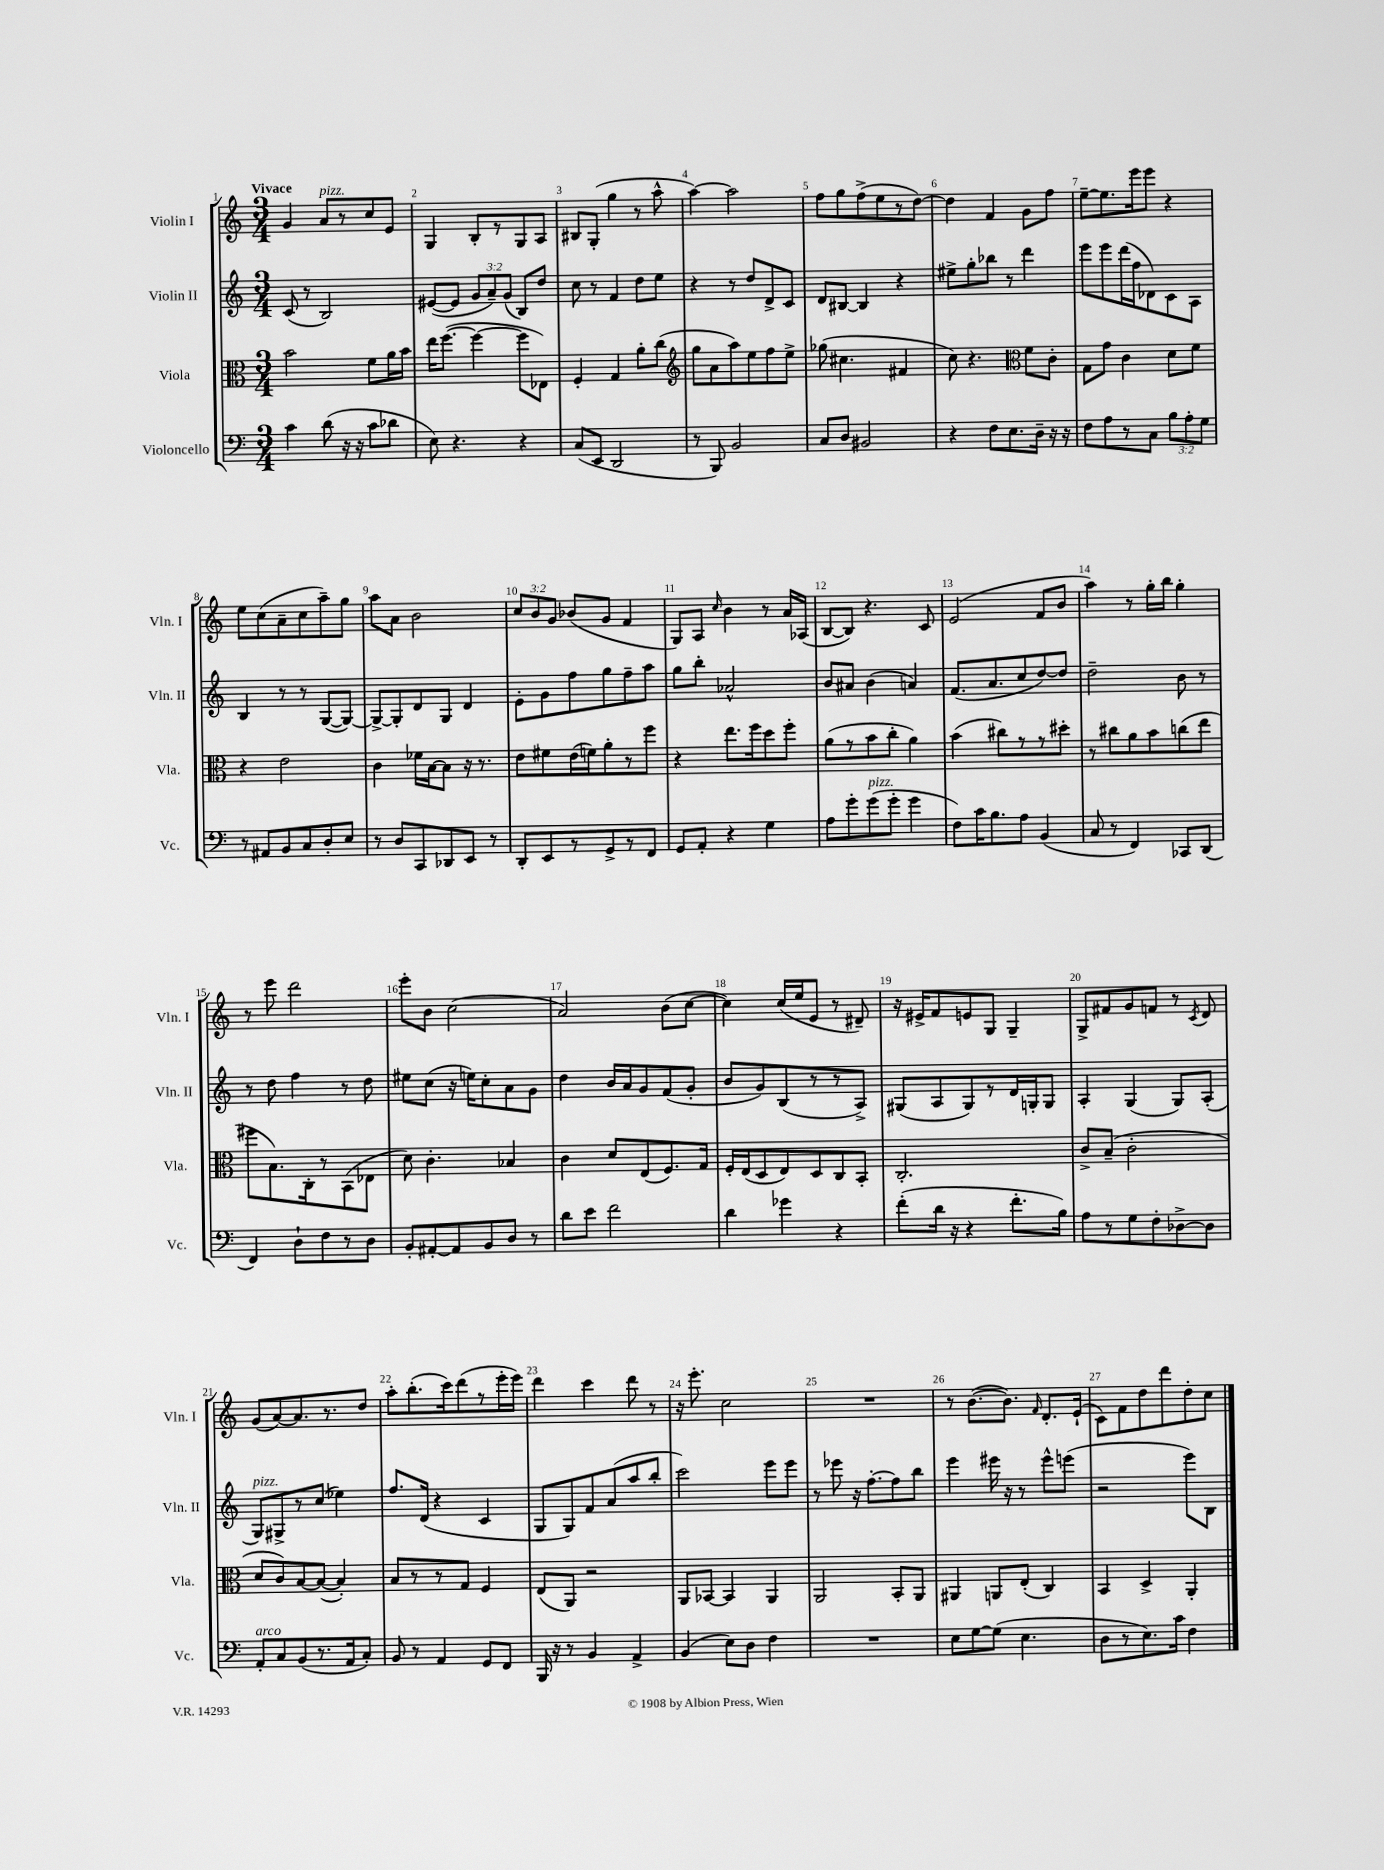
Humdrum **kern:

**kern	**kern	**kern	**kern
*part4	*part3	*part2	*part1
*staff4	*staff3	*staff2	*staff1
*I"Violoncello	*I"Viola	*I"Violin II	*I"Violin I
*I'Vc.	*I'Vla.	*I'Vln. II	*I'Vln. I
*clefF4	*clefC3	*clefG2	*clefG2
*k[]	*k[]	*k[]	*k[]
*M3/4	*M3/4	*M3/4	*M3/4
=1	=1	=1	=1
!	!	!	!LO:TX:a:B:t=Vivace
4c\	2b\	(8c/	4g/
.	.	8r	.
!	!	!	!LO:TX:a:i:t=pizz.
(8d\	.	2B/)	8a/L
16r	.	.	8r
16r	.	.	.
8c\L	8f\L	.	8cc/
8d-X\J	16a\L	.	8e/J
.	16b\JJ	.	.
=2	=2	=2	=2
8E\)	16ee\KL	([8e#X/L	4G/
.	([8.ff\J	.	.
4.r	.	8e#/J]	.
.	4ff\_	12g/L	8B'/L
.	.	12a~/)	.
.	.	.	8r
.	.	(12g/J	.
4r	8ff\L]	8B/L)	8G/
.	8E-X\J)	8dd/J	8A/J
=3	=3	=3	=3
(8C/L	4F'/	8cc\	8B#X/L
8EE/J	.	8r	(8G'/J
2DD/	4G/	4f/	4gg\
.	8a'\L	8dd\L	8r
.	(8cc\J	8ee\J	8aa^^\
=4	=4	=4	=4
*	*clefG2	*	*
8r	8gg\L	4r	[4aa\)
8BBB/)	8a\	.	.
2BB/	8aa\)	8r	2aa\]
.	8ee\	8dd/L	.
.	8ff\	8d^/	.
.	8ee^\J	8c/J	.
=5	=5	=5	=5
8C/L	(8gg-X\	8d/L	8ff\L
8D/J	4.cc#X\	[8B#X/J	8gg\
2BB#X/	.	4B#/]	(8ff^\
.	.	.	8ee\
.	4f#X/	4r	8r
.	.	.	[8dd\J)
=6	=6	=6	=6
4r	8cc\)	8ee#X^\L	4dd\]
.	4.r	8gg'\	.
8F\L	.	8bb-X\J	4f/
8.E\	.	8r	.
*	*clefC3	*	*
.	8f\L	4ddd\	8g\L
16D~\Jk	.	.	.
16r	8c'\J	.	8ff\J
16r	.	.	.
=7	=7	=7	=7
8F\L	8G\L	8eee\L	[8ee~\L
8A\	8g\J	8eee\	8.ee\]
8r	4c\	(16ddd\L	.
.	.	16ff\J	16eee\k
8C\J	.	8d-X\)	8eee\J
12B\L	8d\L	8c\	4r
12A'\	.	.	.
.	8f\J	8A\J	.
12G\J	.	.	.
!!LO:LB:g=z
=8	=8	=8	=8
8r	4r	4B/	8ee\L
8AA#X/L	.	.	(8cc\
8BB/	2e\	8r	8a~\
8C/	.	8r	8cc\
8D'/	.	([8G/L	8aa~\)
8E/J	.	8G/J_)	8gg\J
=9	=9	=9	=9
8r	4c\	8G^/L_	8aa\L
8D/L	.	8G'/]	8a\J
8CC/	16f-X\LL	8d/	2b\
.	[16B\J	.	.
8DD-X/	8B\J]	8G/J	.
8EE/J	16r	4d/	.
.	8.r	.	.
8r	.	.	.
=10	=10	=10	=10
8DD'/L	8e\L	8e'\L	12cc/L
.	.	.	12b/
8EE/	8f#X\	8g\	.
.	.	.	12g/J
8r	(16e\L	8ff\	(8b-X/L
.	16fn\J)	.	.
8GG^/	8a'\	8gg\	8g/J
8r	8r	8ff~\	4f/
8FF/J	8ff\J	8aa\J	.
=11	=11	=11	=11
8GG/L	4r	8gg\L	8G/L)
8AA'/J	.	8bb'\J	8A/J
.	.	.	16qqcc/
4r	8.ee\L	2a-X^^/	4b\
.	16ff\k	.	.
4G\	8dd\	.	8r
.	8ff'\J	.	16a/LL
.	.	.	(16A-X/JJ
=12	=12	=12	=12
8A\L	(8a\L	8b/L	[8B/L
8g'\	8r	8a#X/J	8B/J])
!LO:TX:a:i:t=pizz.	!	!	!
(8g\	8b\	(4b\	4.r
8g'\J	8cc'\J	.	.
4g\	4a\)	4an/)	.
.	.	.	8c/
=13	=13	=13	=13
8F\L)	(4b\	(8.f/L	(2e/
16c\K	.	.	.
8.B\	.	8.a/	.
.	8cc#X\L)	.	.
8A\J	8r	8cc/	.
(4BB/	8r	[8dd/)	8f/L
.	8dd#X'\J	8dd/J]	8b/J
=14	=14	=14	=14
8C/	8r	2dd~\	4aa\)
8r	8cc#X\L	.	.
4FF/)	8a\	.	8r
.	8b\	.	16gg'\LL
.	.	.	16bb\JJ
8CC-X/L	(8ccn\	8b\	4gg'\
(8DD/J	8ee\J	8r	.
!!LO:LB:g=z
=15	=15	=15	=15
4FF/)	8ff#X\L	8r	8r
.	8.B\)	8dd\	8eee\
8D`\L	.	4ff\	2ddd\
.	16C'\k	.	.
8F\	8r	.	.
8r	(8BB\	8r	.
8D\J	8E-X\J	8dd\	.
=16	=16	=16	=16
8BB'/L	8d\)	8ee#X\L	8eee'\L
[8AA#X'/	4.c'\	(8cc\J	8b\J
8AA#/]	.	16r	(2cc\
.	.	16een\KL)	.
8BB/	.	8cc'\	.
8D/J	4B-X/	8a\	.
8r	.	8g\J	.
=17	=17	=17	=17
8d\L	4c\	4dd\	2a/)
8e\J	.	.	.
2f\	8d/L	16b/LL	.
.	.	16a/J	.
.	(8E/	8g/	.
.	8.F/)	(8f/	(8b\L
.	.	8g'/J	[8cc\J
.	16G/Jk	.	.
=18	=18	=18	=18
4d\	16F'/LL	8b/L	4cc\])
.	(16E/J	.	.
.	8D/	8g/)	.
4g-X\	8E/)	(8B/	(16cc/LL
.	.	.	16ee/J
.	8D/	8r	8e/J
4r	8C/	8r	8r
.	8BB'/J	8A^/J)	8d#X~/)
=19	=19	=19	=19
(8f'\L	2.C'/	(8G#X/L	16r
.	.	.	16e#X^/KL
16d\Jk	.	8A/	8f/
16r	.	.	.
4r	.	8G#/)	8en/
.	.	8r	8G/J
8.f'\L	.	16d/L	4G~/
.	.	16Gn'/J	.
.	.	8G/J	.
16B\Jk)	.	.	.
=20	=20	=20	=20
8A\L	8c^/L	4A'/	8G^/L
8r	(8B~/J	.	8f#X/
8G\	2c'\	(4G/	8g/
8F'\	.	.	8fn/J
[8D-X^\	.	8G/L)	8r
.	.	.	8qc/
8D-\J]	.	(8A'/J	8d/
!!LO:LB:g=z
=21	=21	=21	=21
!	!	!LO:TX:a:i:t=pizz.	!
!LO:TX:a:i:t=arco	!	!	!
8AA'/L	8d/L	8G/L)	(8g/L
8C/	8c/)	8G#X^/	[8a/)
(8BB/	[8B/	8r	8.a/]
8.r	(8B/J_	(8cc/J	.
.	.	.	8.r
.	4B'/])	4ee-X\)	.
16AA/k	.	.	.
8C'/J)	.	.	8dd/J
=22	=22	=22	=22
8BB/	8B/L	8.ff/L	8aa'\L
8r	8r	.	(8.bb'\
.	.	(16d/Jk	.
4AA/	8r	4r	.
.	.	.	16ccc\k)
.	8G/J	.	(8ddd\
8GG/L	4F/	4c/	8r
8FF/J	.	.	16eee'\L
.	.	.	16eee\JJ)
=23	=23	=23	=23
16BBB/	(8E/L	8G/L	4ddd\
16r	.	.	.
8r	8AA/J)	8G/)	.
4BB/	2r	8f/	4ccc\
.	.	(8a/	.
4AA^/	.	8aa/	8ddd\
.	.	8bb'/J	8r
=24	=24	=24	=24
(4BB/	8AA/L	2ccc\)	16r
.	.	.	8.eee'\
.	[8BB-X/J	.	.
8E\L)	4BB-/]	.	2cc\
8D\J	.	.	.
4F\	4AA/	8eee\L	.
.	.	8eee\J	.
=25	=25	=25	=25
2.r	2AA/	8r	2.r
.	.	8eee-X\	.
.	.	16r	.
.	.	[8.ff'\L	.
.	8BB'/L	8ff\]	.
.	8AA/J	8bb\J	.
=26	=26	=26	=26
8E\L	4AA#X/	4eee\	8r
[8G\	.	.	([8.b\L
(8G\J]	8AAn/L	16eee#X\	.
.	.	16r	8.b\J])
4.E\	(8E'/J	8r	.
.	.	.	16qqf/
.	4C/)	8eee#^^\L	8.d'/L
.	.	(8eeen\J	.
.	.	.	(16e`/Jk
=27	=27	=27	=27
8D\L	4BB/	2r	8c\L)
8r	.	.	8f\
8.E\)	4D^/	.	8dd\
.	.	.	8ddd\
16c\Jk	.	.	.
4F\	4AA'/	8eee\L)	8dd'\
.	.	8B\J	8cc\J
==	==	==	==
*-	*-	*-	*-
